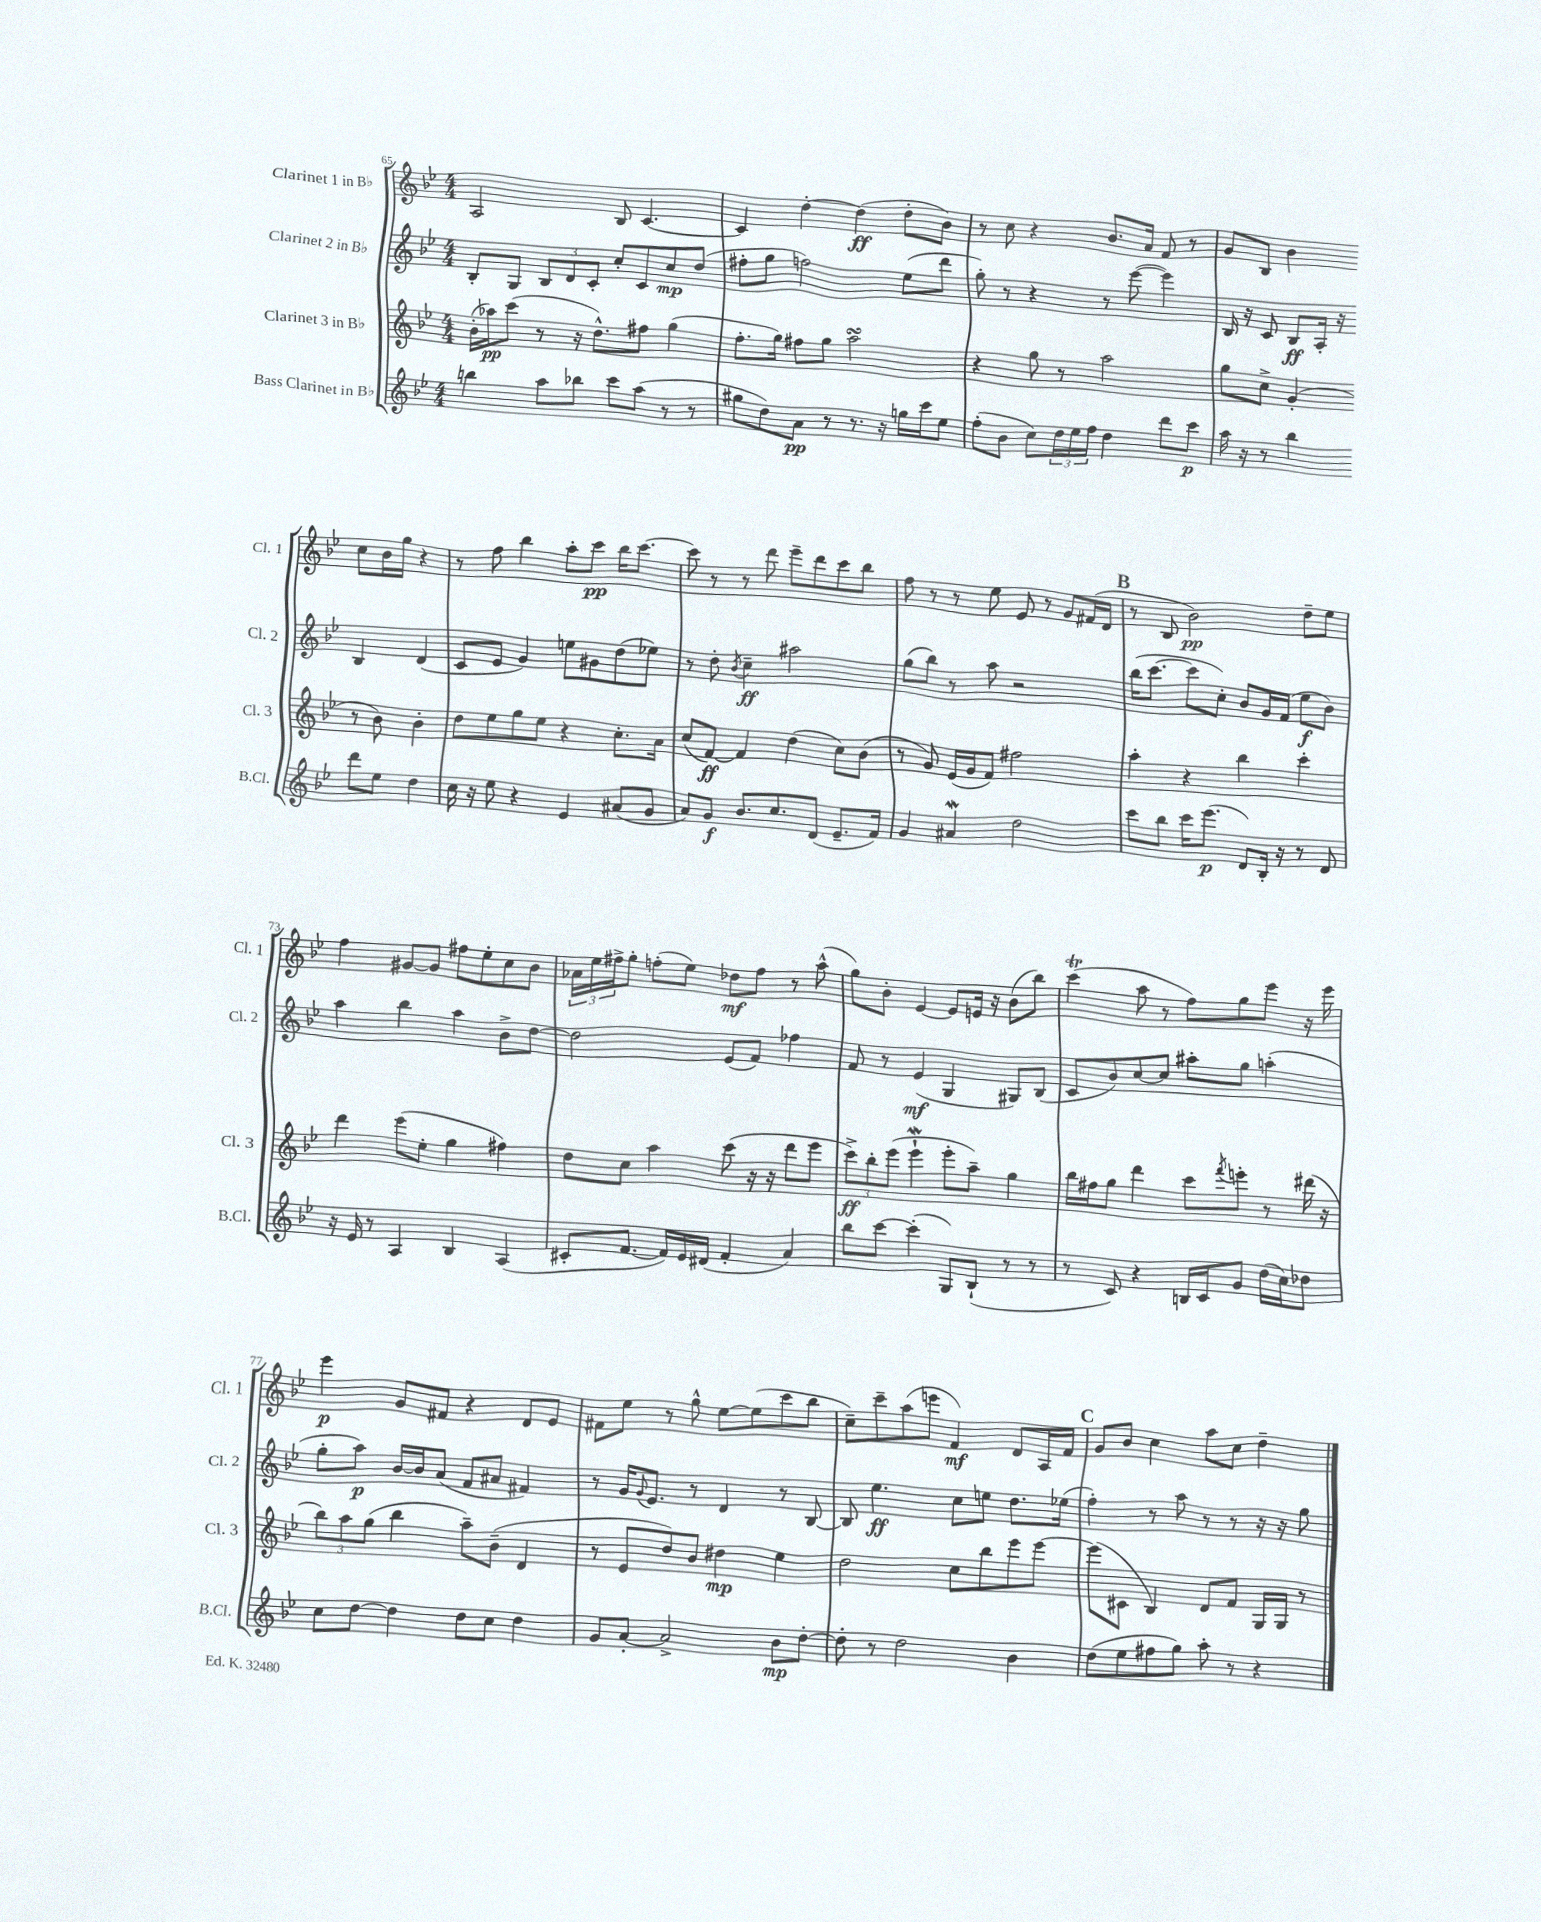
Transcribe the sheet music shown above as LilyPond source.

<<
\new StaffGroup <<
\new Staff = "s0" \with { instrumentName = "Clarinet 1 in Bb" shortInstrumentName = "Cl. 1" } {
    \clef treble \key bes \major \numericTimeSignature \time 4/4
    a2 bes8 c'4.~ |
    c'4 d''4~-. d''4\ff( d''8-. bes'8) |
    r8 c''8 r4 bes'8. a'16 f'8 r8 |
    g'8 bes8 bes'4 c''8 bes'16 g''16 r4 |
    r8 f''8 bes''4 a''8-. c'''8\pp bes''16 c'''8.~ |
    c'''8 r8 r8 d'''8 ees'''8-- d'''8 c'''8 bes''8 |
    f''8 r8 r8 ees''8 ees'8 r8 g'8 fis'16( d'16 |
    \mark \markup { \bold "B" } r8 bes8 bes'2\pp) d''8-- ees''8 |
    f''4 gis'8~ gis'8 fis''8 ees''8-. c''8 bes'8 |
    \tuplet 3/2 { aes'16 ees''16 fis''16-> } g''8-. f''8-.( ees''8) des''8\mf f''8 r8 a''8-^( |
    g''8) bes'8-. ees'4~ ees'8 e'16 r16 bes'8( bes''8) |
    c'''4\trill( a''8 r8 f''8) g''8 ees'''8 r16 ees'''16 |
    ees'''4\p g'8 fis'8 r4 d'8 ees'8 |
    fis'8 ees''8 r8 g''8-^ ees''8~ ees''8( c'''8 bes''8 |
    c''8--) c'''8-- a''8( e'''8 f'4\mf) d'8 a16 f'16 |
    \mark \markup { \bold "C" } g'8 bes'8 c''4 a''8 c''8 d''4-- \bar "|." |
}
\new Staff = "s1" \with { instrumentName = "Clarinet 2 in Bb" shortInstrumentName = "Cl. 2" } {
    \clef treble \key bes \major \numericTimeSignature \time 4/4
    bes8-. g8 \tuplet 3/2 { bes8 d'8 c'8-. } c''8-. c'8 c''8\mp d''8( |
    fis''8-. g''8 f''2) ees''8( d'''8 |
    g''8-.) r8 r4 r8 ees'''8~( ees'''4) |
    bes16 r16 c'8 bes8\ff a16-. r16 bes4 d'4( |
    c'8 ees'8 g'4) e''8 gis'8 d''8( ees''8) |
    r8 d''8-. \acciaccatura { bes'8 } c''4--\ff ais''2 |
    g''8( bes''8) r8 a''8 r2 |
    \mark \markup { \bold "B" } bes''16( c'''8.~ c'''8 c''8-.) bes'8 g'16 f'16( ees''8\f bes'8) |
    a''4 bes''4 a''4 bes'8-> d''8~ |
    d''2 ees'8( f'8) fes''4 |
    f'8 r8 ees'4\mf( g4 gis8) bes8( |
    c'8 bes'8) c''8~ c''8 ais''8-. g''8 a''4-.( |
    g''8-. a''8\p) bes'16~ bes'16 a'8( f'8 ais'8 fis'4) |
    r8 g'16 \appoggiatura { g'8 } ees'8. r8 d'4 r8 bes8~ |
    bes8 ees''4.\ff c''8 e''8 d''8. ees''16( |
    \mark \markup { \bold "C" } f''4-.) r8 a''8 r8 r8 r16 r16 g''8 \bar "|." |
}
\new Staff = "s2" \with { instrumentName = "Clarinet 3 in Bb" shortInstrumentName = "Cl. 3" } {
    \clef treble \key bes \major \numericTimeSignature \time 4/4
    bes'16-.( aes''16\pp) c'''8( r8 r16 d''8.-^) fis''8 g''4( |
    f''8.-. g''16) fis''8 g''8 a''2\turn |
    r4 g''8 r8 a''2 |
    g''8 c''8-> g'4-.( r8 bes'8) bes'4-. |
    d''8 ees''8 g''8 ees''8 r4 c''8.-. a'16 |
    c''8( f'8~\ff) f'4 d''4( c''8) bes'8( |
    r8 g'8) ees'16( g'16 f'8) fis''2 |
    \mark \markup { \bold "B" } a''4-. r4 bes''4 c'''4-. |
    d'''4 ees'''8( ees''8-. g''4 fis''4) |
    d''8 c''8 a''4 c'''8( r16 r16 d'''8 ees'''8 |
    \tuplet 3/2 { c'''8->\ff) bes''8-. ees'''8( } ees'''4-!\mordent ees'''8-. a''8--) g''4 |
    bes''16 fis''16 g''8 d'''4 c'''8 \acciaccatura { f'''8 } e'''8-. r8 dis'''16( r16 |
    \tuplet 3/2 { bes''8) a''8 g''8( } bes''4 a''8--) bes'8--( d'4 |
    r8 ees'8 d''8) bes'8 dis''4\mp ees''4 |
    d''2 c''8 bes''8 ees'''8 ees'''8~ |
    \mark \markup { \bold "C" } ees'''8( cis'8 bes4) d'8 f'8 g16 g16 r8 \bar "|." |
}
\new Staff = "s3" \with { instrumentName = "Bass Clarinet in Bb" shortInstrumentName = "B.Cl." } {
    \clef treble \key bes \major \numericTimeSignature \time 4/4
    b''4 a''8 bes''8 c'''8 a''8( r8 r8 |
    gis''8 d''8) a'8\pp r8 r8. r16 g''16 c'''16 ees''8 |
    f''8-.( bes'8 c''8) \tuplet 3/2 { d''16 ees''16 f''16 } d''4 d'''8 c'''8\p |
    a''16 r16 r8 bes''4 d'''8 ees''8 d''4 |
    c''16 r16 ees''8 r4 ees'4 ais'8( g'8 |
    a'8) g'8\f bes'8. c''8. d'8( ees'8.-- f'16) |
    g'4 ais'4\mordent d''2 |
    \mark \markup { \bold "B" } c'''8 bes''8 c'''16 ees'''8.\p( d'8) bes16-. r16 r8 d'8 |
    r16 ees'16 r8 a4 bes4 a4( |
    cis'8-. f'8.~ f'16) ees'16 dis'16( f'4-. a'4) |
    bes''8 c'''8~ c'''4-.( g8) bes8-!( r8 r8 |
    r8 c'8) r4 b16 c'16 g'8 d''16( c''16) des''8 |
    c''8 d''8~ d''4 d''8 c''8 d''4 |
    g'8 a'8~-. a'2-> bes'8\mp d''8~-. |
    d''8-. r8 d''2 bes'4 |
    \mark \markup { \bold "C" } d''8( ees''8 fis''8 g''8) a''8-. r8 r4 \bar "|." |
}
>>
>>
\layout { \context { \Score currentBarNumber = #65 } }
